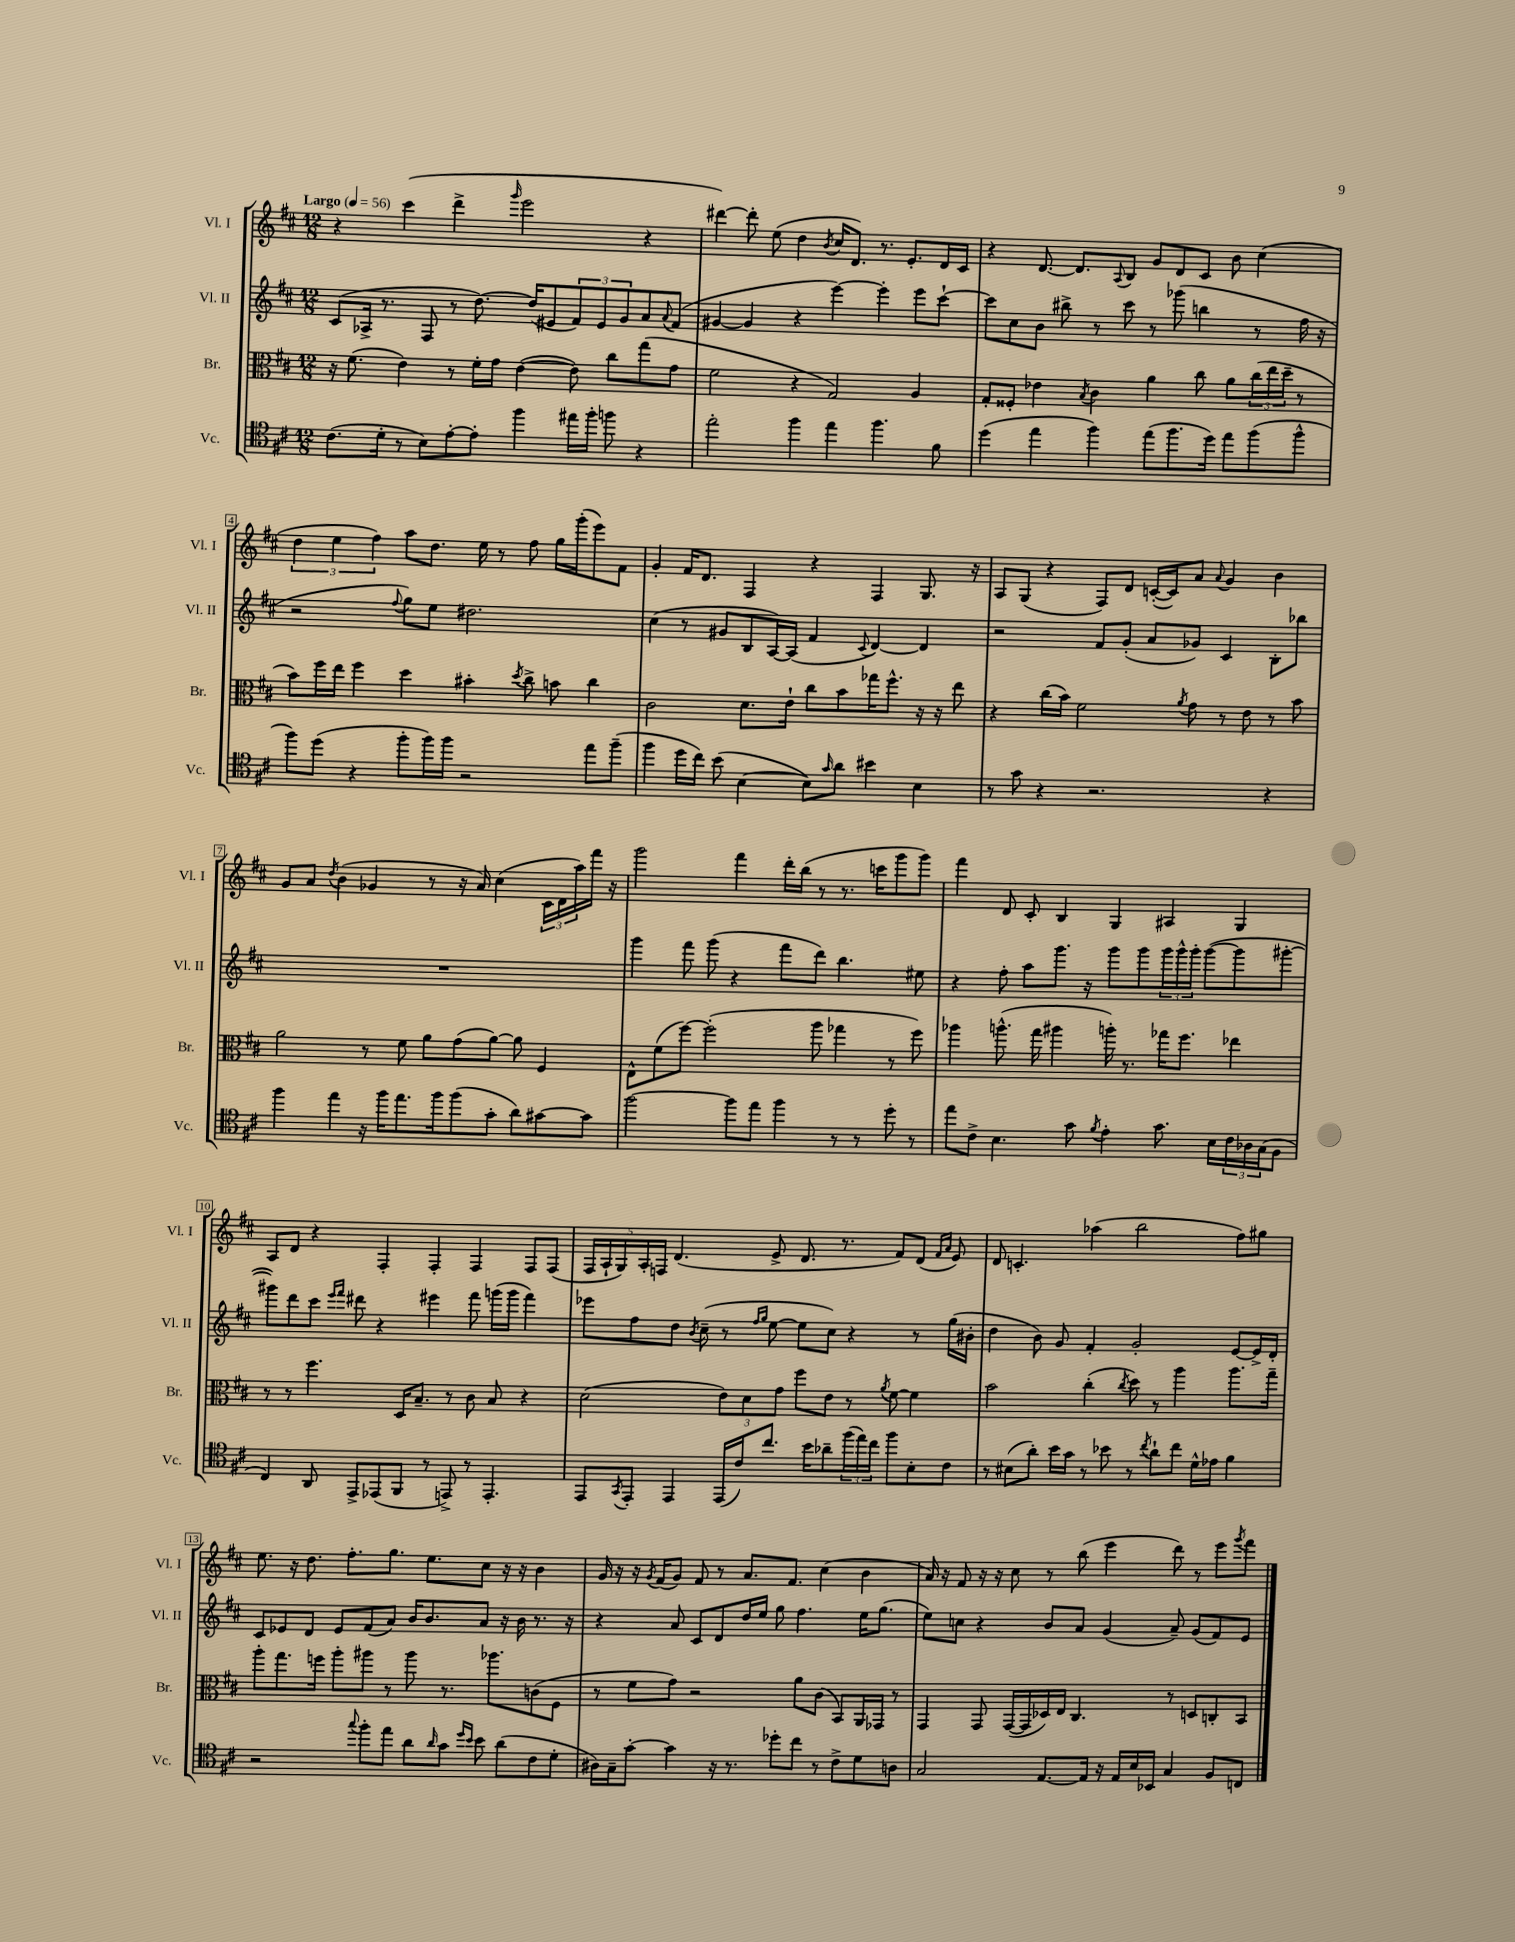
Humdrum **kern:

**kern	**kern	**kern	**kern
*part4	*part3	*part2	*part1
*staff4	*staff3	*staff2	*staff1
*I"Vc.	*I"Br.	*I"Vl. II	*I"Vl. I
*I'Vc.	*I'Br.	*I'Vl. II	*I'Vl. I
*clefC4	*clefC3	*clefG2	*clefG2
*k[f#c#]	*k[f#c#]	*k[f#c#]	*k[f#c#]
*M12/8	*M12/8	*M12/8	*M12/8
*MM56	*MM56	*MM56	*MM56
=1	=1	=1	=1
!	!	!	!LO:TX:a:B:t=Largo
(8.c#\L	16r	(8c#/L	4r
.	(8.f#\	.	.
.	.	16A-X^/Jk	.
16d'\Jk	.	8.r	.
8r	4e\)	.	(4ccc#\
8B\L)	.	8F#/	.
[8e'\	8r	8r	4ddd^\
8e'\J]	16f#'\LL	[8.dd\)	.
.	16g\JJ	.	.
.	.	.	16qqggg/
4ff#\	([4e\	.	2eee\
.	.	(16dd/KL]	.
.	.	8e#X/	.
16ee#X\LL	8e\])	12f#/)	.
16ff#'\JJ	.	.	.
.	.	12e#/	.
8ffn\	8cc#\L	.	.
.	.	12g/	.
4r	(8gg\	8a/	4r
.	.	8qqa/	.
.	8g\J	(8f#/J	.
=2	=2	=2	=2
2ee'\	2f#\	[4g#X/	[4ddd#X\)
.	.	4g#/]	8ddd#'\]
.	.	.	(8ee\
4ff#\	4r	4r	4dd\
.	.	.	8qb/
4ee\	2G/)	[4eee\)	16cc#/KL
.	.	.	8.d/J)
4.ff#\	.	4eee'\]	8.r
.	.	.	8.e'/L
.	4A/	8eee\L	.
8f#\	.	[8ccc#`\J	16d/L
.	.	.	16c#/JJ
=3	=3	=3	=3
(4dd\	8G'/L	8ccc#\L]	4r
.	8F##X'/J	8cc#\	.
4ee\	4e-X\	8b\J	[8.d/
.	.	8bb#X^\	.
.	.	.	8.d/L]
.	8qB/	.	.
4ff#\)	4c#\	8r	.
.	.	.	8qqA/
.	.	8ccc#\	8B/J
(8ee\L	4a\	8r	8g/L
8.ff#\	.	(8ggg-X\	8d/
.	8cc#\	4bbn\	8c#/J
16dd\Jk)	.	.	.
8ee\L	8a\L	.	8b\
(8ff#\	(24cc#\L	8r	(4cc#\
.	24ee\	.	.
.	24dd~\JJ	.	.
8ff#^^\J	8r	16ff#\	.
.	.	16r	.
!!LO:LB:g=z
=4	=4	=4	=4
8ff#\L)	8b\L)	2r	6dd\
(8dd\J	16ff#\L	.	.
.	.	.	6ee\
.	16ee\JJ	.	.
4r	4ff#\	.	.
.	.	.	6ff#\)
.	.	8qqff#/	.
8ff#'\L	4dd\	8gg\L)	8aa\L
16ff#\L)	.	8ee\J	8.dd\J
16ff#\JJ	.	.	.
2r	4b#X'\	2.dd#X\	.
.	.	.	16ee\
.	.	.	8r
.	8qdd/	.	.
.	8cc#^\	.	8ff#\
.	8bn\	.	16gg\LL
.	.	.	(16ggg'\J
8ee\L	4cc#\	.	8eee\)
(8ff#~\J	.	.	8f#\J
=5	=5	=5	=5
4ff#\	2c#\	(4cc#\	4g'/
16dd\LL	.	8r	16f#/KL
16cc#\JJ)	.	.	8.d/J
(8b\	.	8g#X/L	.
[4B\	8.d\L	8B/	4F#/
.	.	[16A/L)	.
.	16e`\Jk	(16A/JJ]	.
8B\L])	8cc#\L	4f#/	4r
16qqg/	.	.	.
8a\J	8b\	.	.
.	.	8qqc#/	.
4b#X\	16gg-X\K	[4d/)	4F#/
.	8.ff#^^\J	.	.
4B\	16r	4d/]	8.G/
.	16r	.	.
.	8ee\	.	.
.	.	.	16r
=6	=6	=6	=6
8r	4r	2r	8A/L
8g\	.	.	(8G/J
4r	(16cc#\LL	.	4r
.	16b\JJ)	.	.
.	2f#\	.	.
2.r	.	8f#/L	8F#/L)
.	.	(8g'/J	8d/J
.	.	8a/L	([16cn'/LL
.	.	.	16c/J])
.	8qa/	.	.
.	8g\	8g-X/J)	8a/J
.	.	.	8qqa/
.	8r	4c#/	4g/
.	8e\	.	.
4r	8r	8B'\L	4b\
.	8b\	8bb-X\J	.
!!LO:LB:g=z
=7	=7	=7	=7
4ff#\	2a\	1.r	8g/L
.	.	.	8a/J
.	.	.	8qdd/
4ee\	.	.	(4b\
16r	8r	.	4g-X/
16ff#\KL	.	.	.
8.ee\	8f#\	.	.
.	8a\L	.	8r
16ff#\k	.	.	.
(8ff#\	(8g\	.	16r
.	.	.	16a/)
8g'\J	[8a\J)	.	(4cc#\
8a\L)	8a\]	.	.
[8g#X\	4F#/	.	24c#\LL
.	.	.	24d\
.	.	.	24aa\)
8g#\J]	.	.	16fff#\JJ
.	.	.	16r
=8	=8	=8	=8
[2ff#\	8E^^\L	4ggg\	2ggg\
.	(8f#\	.	.
.	[8ff#\J)	8fff#\	.
.	(2ff#'\]	(8ggg\	.
8ff#\L]	.	4r	4fff#\
8ee\J	.	.	.
4ff#\	.	8fff#\L	16ddd'\LL
.	.	.	(16bb\JJ
.	8aa\	8ddd\J)	8r
8r	4gg-X\	4.bb\	8.r
8r	.	.	.
.	.	.	16cccn\KL
8dd'\	8r	.	8ggg\
8r	8ff#\)	8ee#X\	8ggg\J)
=9	=9	=9	=9
8ee\L	4aa-X\	4r	4fff#\
8c#^\J	.	.	.
4.B\	(8.aan^^\	8ff#'\	8d/
.	.	8aa\L	8c#'/
.	16gg\	.	.
.	4aa#X\	8.ggg\J	4B/
8g\	.	.	.
.	.	16r	.
8qf#/	.	.	.
4e'\	16aan'\)	8ggg\L	4G/
.	8.r	.	.
.	.	8ggg\	.
8.g\	16gg-X\KL	24ggg\L	4A#X/
.	.	24ggg^^\	.
.	8.ff#\J	.	.
.	.	24ggg'\JJ	.
.	.	([8ggg\L	.
16B\LL	.	.	.
24c#\	4ee-X\	8ggg\]	4G/
24A-X\	.	.	.
(24G\J	.	.	.
8F#\J	.	[8ggg#X'\J	.
!!LO:LB:g=z
=10	=10	=10	=10
4C#/)	8r	8ggg#X\L])	8A/L
.	8r	8ddd\	8d/J
8AA/	4.ff#\	8ccc#\J	4r
.	.	16qqeee/LL	.
.	.	16qqfff#/JJ	.
8EE^/L	.	8ddd#X\	.
(8EE-X/	.	4r	4F#'/
8FF#/J	16D/KL	.	.
.	8.B~/J	.	.
8r	.	4eee#X\	4F#'/
8EEn^/)	8r	.	.
8r	8c#\	8fff#\	4F#/
4.EE'/	8B/	(16gggn\LL	.
.	.	16ggg\JJ	.
.	4r	4fff#\)	8F#/L
.	.	.	(8F#/J
=11	=11	=11	=11
8EE/L	(2d\	8eee-X\L	20F#/LL
.	.	.	20A`/
.	.	.	20G/)
8qGG/	.	.	.
8EE'/J	.	8ff#\	.
.	.	.	20A'/
.	.	.	20Fn/JJ
4EE/	.	8dd\J	(4.d/
.	.	8qb/	.
.	.	(8cc#~\	.
(16EE/LL	12e\L)	8r	.
16c#/J)	.	.	.
.	12d\	.	.
.	.	16qqff#/LL	.
.	.	16qqgg/JJ	.
8.cc#/J	.	[8ee\	8e^/
.	12g\J	.	.
.	8ff#\L	8ee\L]	8.d/
16b\KL	.	.	.
8a-X~\	8e\J	8cc#\J)	.
.	.	.	8.r
(24ff#\L	8r	4r	.
24ee\)	.	.	.
24cc#\JJ	.	.	.
.	8qa/	.	.
8ff#\L	[8f#\	.	8f#/L)
8B'\	4f#\]	8r	(8d/J
.	.	.	16qqf#/LL
.	.	.	16qqa/JJ
8c#\J	.	(16gg\LL	8e/)
.	.	16b#X'\JJ	.
=12	=12	=12	=12
8r	2b\	4dd\	8d/
(8B#X\L	.	.	4.cn'/
8a'\J)	.	8b\)	.
16b\LL	.	8g/	.
16g\JJ	.	.	.
8r	(4cc#'\	4f#'/	(4aa-X\
8b-X\	.	.	.
.	8qcc#/	.	.
8r	8dd\)	2g'/	2bb\
8qcc#/	.	.	.
8a`\L	8r	.	.
8cc#\J	4aa\	.	.
16d^^\LL	.	.	.
16e-X\JJ	.	.	.
4f#\	8.aa\L	[8e/L	8ff#\L)
.	.	16e^/L]	8gg#X\J
.	16gg~\Jk	16d'/JJ	.
!!LO:LB:g=z
=13	=13	=13	=13
2r	8aa'\L	8c#/L	8.ee\
.	8.gg\	8e-X/	.
.	.	.	16r
.	.	8d/J	8.dd\
.	16ffn\Jk	.	.
.	8aa'\L	8e-/L	.
.	.	.	8.ff#'\L
8qqgg/	.	.	.
8ff#'\L	8aa#X\J	(8f#/	.
8ee\J	8r	8a/J)	8.gg\J
8a\L	8aa#\	16b/KL	.
.	.	8.b/	8.ee\L
16qqa/	.	.	.
8g\J	8.r	.	.
16qqdd/LL	.	.	.
16qqb/JJ	.	.	.
8b\	.	8a/J	8cc#\J
.	8.aa-X\L	.	.
(8a\L	.	16r	16r
.	.	16b\	16r
8c#\	(8cn\	8.r	4b\
8d'\J	8F#\J	.	.
.	.	16r	.
=14	=14	=14	=14
16A#X\LL)	8r	4r	16g/
16G~\J	.	.	16r
[8g'\J	8f#\L	.	16r
.	.	.	8qg/
.	.	.	(16f#/KL
4g\]	8g\J)	8a/	8g/J)
.	2r	8c#/L	8f#/
16r	.	8d/	8r
8.r	.	.	.
.	.	16dd/L	8.a/L
.	.	16ee/JJ	.
8dd-X'\L	.	8gg\	.
.	.	.	8.f#/J
8cc#\J	8a\L	4.ff#\	.
8r	(8c#\J	.	(4cc#\
8c#^\L	8BB/L)	.	.
8d\	16AA/L	16ee\KL	4b\
.	16GG-X/JJ	(8.gg\J	.
8An\J	8r	.	.
=15	=15	=15	=15
2G/	4GG/	8ee\L)	16a/)
.	.	.	16r
.	.	8ccn\J	8f#/
.	8GG/	4r	16r
.	.	.	16r
.	([16GG/LL	.	8cc#\
.	16GG/]	.	.
[8.E/L	16D-X/)	8b/L	8r
.	16E/JJ	.	.
.	4.C#/	8a/J	(8bb\
16E/Jk]	.	.	.
16r	.	(4g/	4eee\
16E/LL	.	.	.
16B/	.	.	.
16BB-X/JJ	.	.	.
4G/	8r	8a~/)	8ddd\)
.	8Dn/L	(8g/L	8r
8F#/L	8Cn'/	8f#/)	8eee\L
.	.	.	8qggg/
8Cn/J	8BB/J	8e/J	8fff#\J
==	==	==	==
*-	*-	*-	*-
